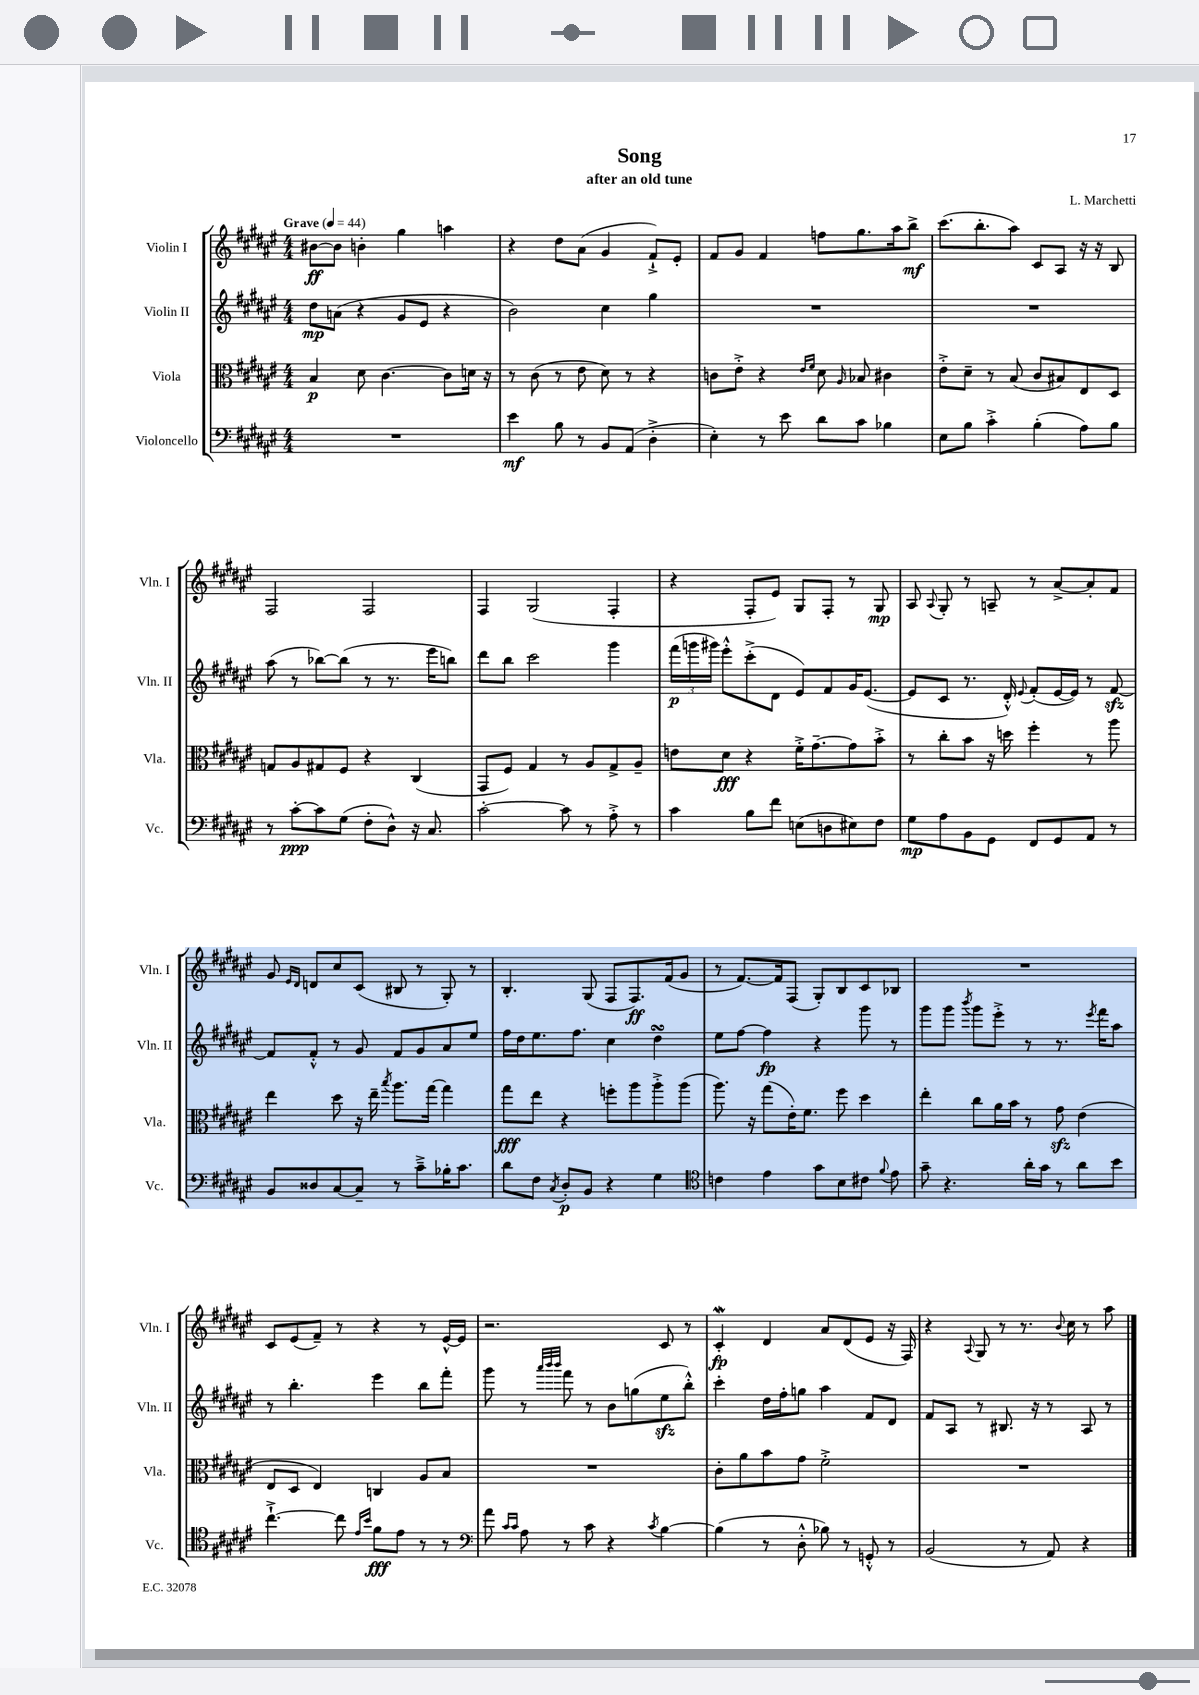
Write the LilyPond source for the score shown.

\header { title = "Song" composer = "L. Marchetti" subtitle = "after an old tune" }
<<
\new StaffGroup <<
\new Staff = "s0" \with { instrumentName = "Violin I" shortInstrumentName = "Vln. I" } {
    \clef treble \key fis \major \numericTimeSignature \time 4/4 \tempo "Grave" 4 = 44
    \autoBeamOff bis'8[~\ff bis'8] b'4-. gis''4 a''4 |
    r4 dis''8[ ais'8]( gis'4 fis'8[-!->) eis'8]-. |
    fis'8[ gis'8] fis'4 f''8[ gis''8. ais''16 b''8]->\mf |
    cis'''8.[( b''8.-. ais''8]) cis'8[ ais8] r16 r16 b8 |
    fis2 fis2 |
    fis4 gis2( fis4-. |
    r4 fis8[-. eis'8]) gis8[ fis8]-. r8 gis8\mp |
    ais8 \appoggiatura { ais8 } gis8-. r8 a8-- r8 ais'8[~-> ais'8-. fis'8] |
    gis'8 \grace { eis'16[ dis'16] } d'8[ cis''8 cis'8]( bis8 r8 gis8-.) r8 |
    b4.-. gis8( fis8[ fis8.\ff) fis'16( gis'8] |
    r8 fis'8.[~) fis'16 fis8]( gis8[-.) b8 cis'8 bes8] |
    R1 |
    cis'8[ eis'8( fis'8]--) r8 r4 r8 eis'16[~-^ eis'16] |
    r2. cis'8 r8 |
    cis'4-.\mordent\fp dis'4 ais'8[ dis'8( eis'8] r16 fis16) |
    r4 \appoggiatura { ais8 } gis8 r8 r8. \appoggiatura { b'8 } cis''16 r8 ais''8 \bar "|." |
}
\new Staff = "s1" \with { instrumentName = "Violin II" shortInstrumentName = "Vln. II" } {
    \clef treble \key fis \major \numericTimeSignature \time 4/4
    \autoBeamOff dis''8[\mp a'8]( r4 gis'8[ eis'8] r4 |
    b'2) cis''4 gis''4 |
    R1 |
    R1 |
    ais''8( r8 bes''8[~) bes''8]( r8 r8. eis'''16[ b''8]) |
    dis'''8[ b''8] cis'''2 gis'''4 |
    \tuplet 3/2 { fis'''16[\p( g'''16 gis'''16]) } eis'''8[-.-^ cis'''8-.->( dis'8] eis'8[) fis'8 gis'16 eis'8.]~( |
    eis'8[ cis'8] r8. dis'16-.-^) \appoggiatura { eis'8 } fis'8[-.( eis'16~ eis'16]) r8 fis'8~\sfz |
    fis'8[ fis'8]-.-^ r8 gis'8 fis'8[ gis'8 ais'8 eis''8] |
    fis''16[ dis''16 eis''8. fis''8.] cis''4 dis''4\turn |
    eis''8[ fis''8]~ fis''4\fp r4 gis'''8 r8 |
    gis'''8[ gis'''8] \acciaccatura { b'''8 } gis'''8[ eis'''8]-.-> r8 r8. \acciaccatura { eis'''8 } fis'''16[ ais''8] |
    r8 b''4.-. eis'''4 b''8[ fis'''8]-. |
    gis'''8 r8 \grace { ais'''32[ b'''32 b'''32] } fis'''8 r8 b'8[ g''8( eis''8\sfz b''8]-.-^) |
    cis'''4-. dis''16[ fis''16-. g''8] ais''4 fis'8[ dis'8] |
    fis'8[ ais8] r8 bis8. r16 r8 ais8 r8 \bar "|." |
}
\new Staff = "s2" \with { instrumentName = "Viola" shortInstrumentName = "Vla." } {
    \clef alto \key fis \major \numericTimeSignature \time 4/4
    \autoBeamOff b4\p dis'8 cis'4.~ cis'8[ d'16] r16 |
    r8 cis'8( r8 eis'8 dis'8) r8 r4 |
    c'8[ eis'8]-.-> r4 \grace { eis'16[ fis'16] } dis'8 \grace { ais16 } bes8 cis'4 |
    eis'8[-.-> dis'8]-- r8 b8( cis'8[ bis8) eis8 dis8] |
    g8[ ais8 gis8 fis8] r4 cis4( |
    gis,8[ fis8]) gis4 r8 ais8[ gis8-> ais8]-- |
    e'8[ dis'8]\fff r4 fis'16[-.-> gis'8.~-- gis'8 b'8]-.-> |
    r8 cis''8[-. b'8] r16 d''16 fis''4-. r8 ais''8 |
    eis''4 dis''8 r16 eis''16-- \acciaccatura { b''8 } ais''8.[ gis''16]~ gis''4 |
    gis''8[\fff eis''8] r4 f''8[-. ais''8 ais''8-.-> ais''8]( |
    ais''8.) r16 gis''8[( eis'16-.) fis'8.] fis''8 dis''4 |
    eis''4-. cis''8[ ais'16 b'16] r8 gis'8\sfz eis'4( |
    eis8[ dis8] eis4) c4 ais8[ b8] |
    R1 |
    cis'8[-. ais'8 b'8 gis'8] fis'2-.-> |
    R1 \bar "|." |
}
\new Staff = "s3" \with { instrumentName = "Violoncello" shortInstrumentName = "Vc." } {
    \clef bass \key fis \major \numericTimeSignature \time 4/4
    \autoBeamOff R1 |
    eis'4\mf b8 r8 b,8[ ais,8]( dis4-.-> |
    eis4-.) r8 eis'8 dis'8[ cis'8] bes4 |
    eis8[ b8] cis'4-.-> b4-.( ais8[) b8] |
    r8 cis'8[~-.\ppp cis'8 gis8]( fis8[-. dis8]-^) r16 cis8. |
    cis'2~-. cis'8 r8 ais8-.-> r8 |
    cis'4 b8[ fis'8] e8[( d8 eis8) fis8] |
    gis8[\mp ais8 b,8 gis,8] fis,8[ gis,8 ais,8] r8 |
    b,8[ disis8 cis8~ cis8]-- r8 cis'8[---> bes16-. cis'8.] |
    dis'8[ fis8] \acciaccatura { cis8 } dis8[-.\p b,8] r4 gis4 |
    \clef tenor c'4 eis'4 gis'8[ b8 cis'8] \appoggiatura { fis'8 } eis'8 |
    gis'8-- r4. ais'16[-. gis'16] r8 ais'8[ b'8] |
    cis''4.~-!-> cis''8 \grace { eis'16[ b'16] } fis'8[\fff eis'8] r8 r8 |
    \clef bass ais'8 \grace { cis'16[ cis'16] } ais8 r8 cis'8 r4 \acciaccatura { cis'8 } b4~ |
    b4( r8 dis8-.-^ bes8) r8 g,8-.-^ r8 |
    b,2( r8 ais,8) r4 \bar "|." |
}
>>
>>
\layout { \context { \Score \remove "Bar_number_engraver" } }
